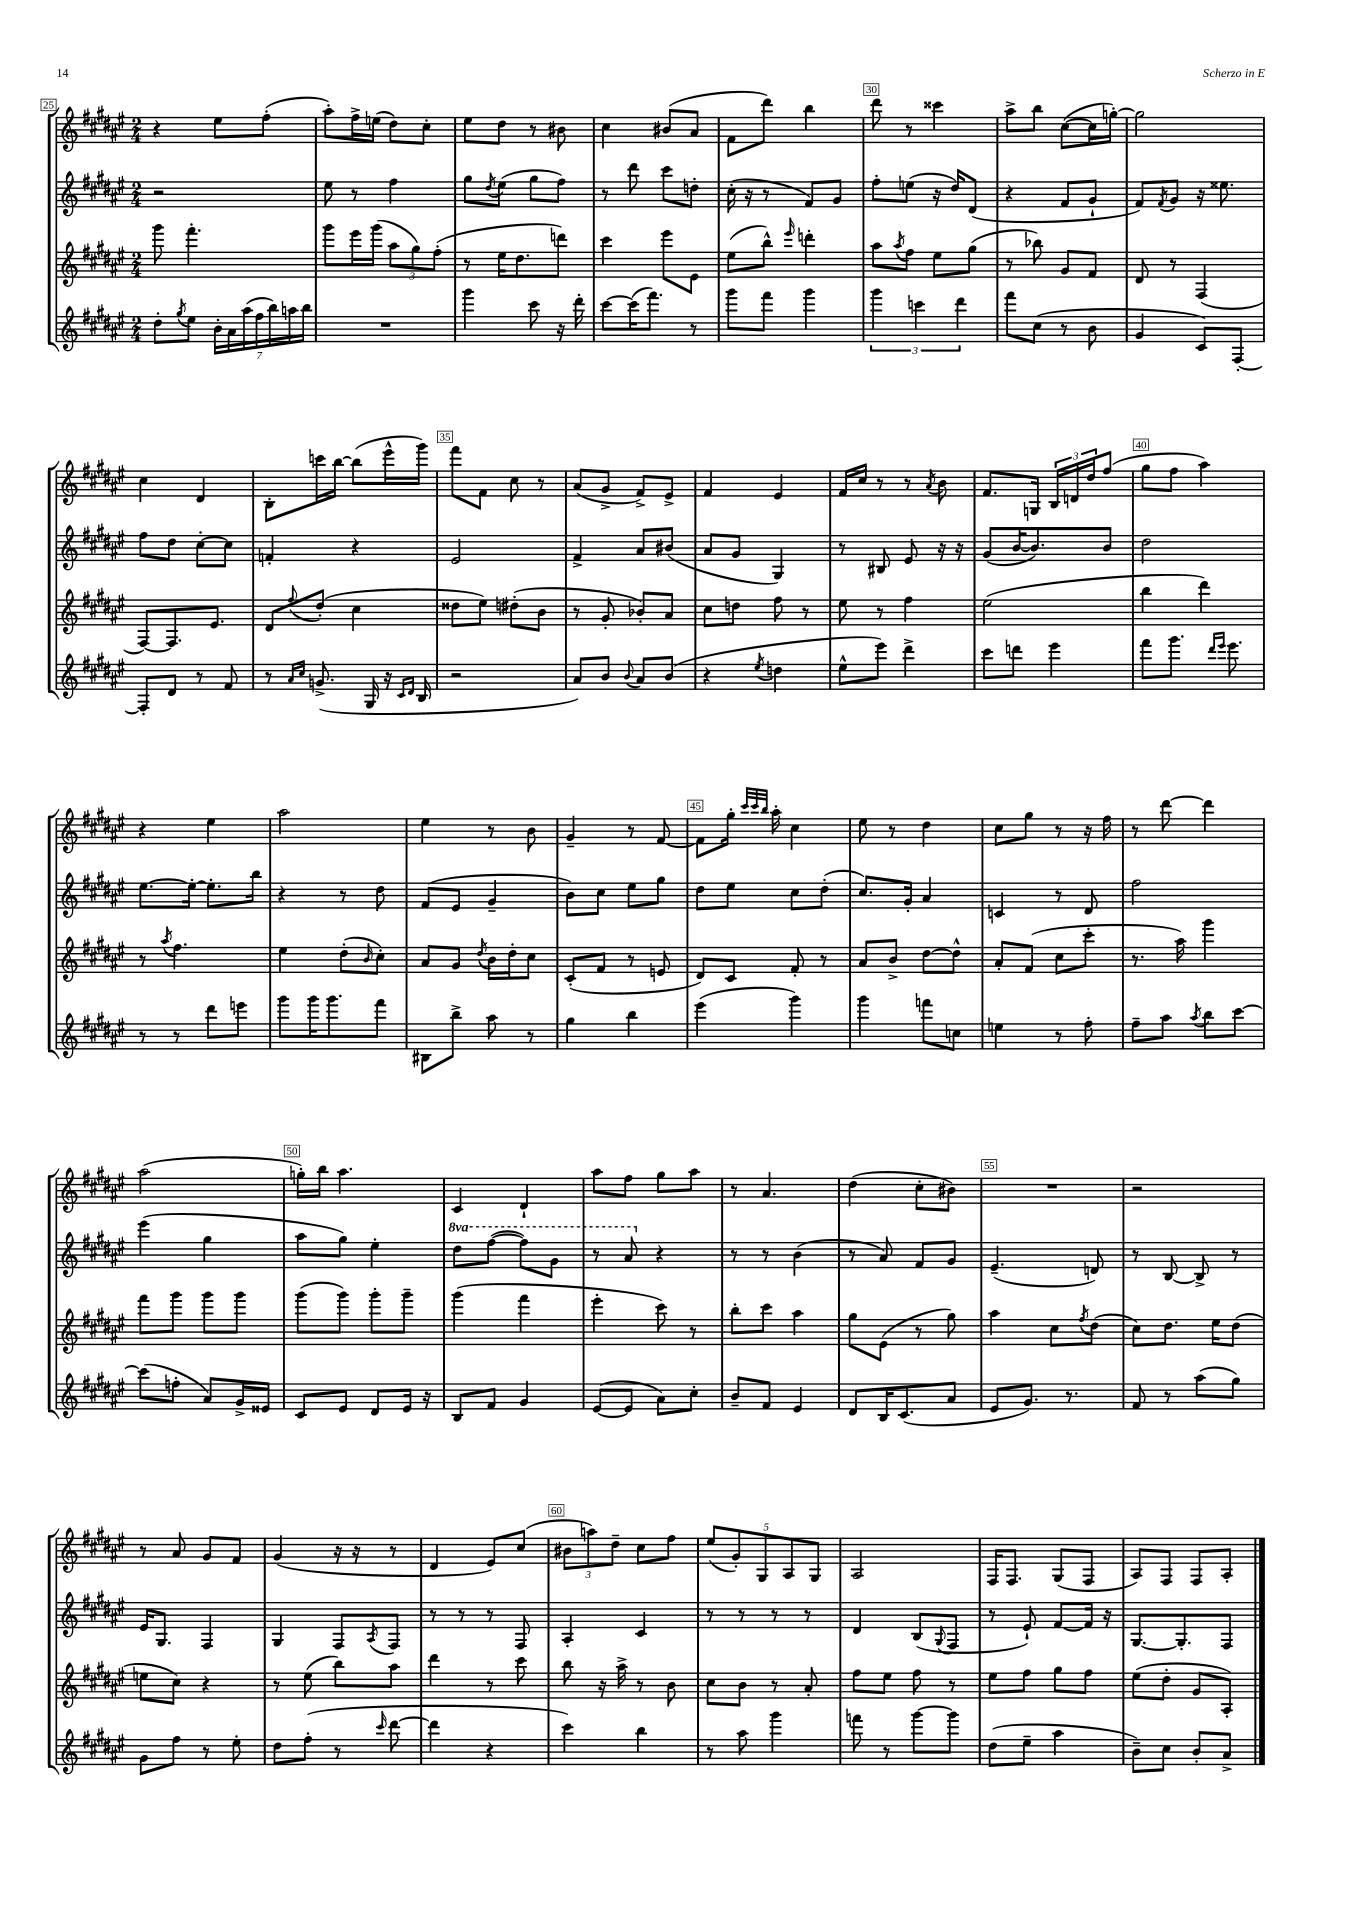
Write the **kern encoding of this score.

**kern	**kern	**kern	**kern
*staff4	*staff3	*staff2	*staff1
*clefG2	*clefG2	*clefG2	*clefG2
*k[f#c#g#d#a#e#]	*k[f#c#g#d#a#e#]	*k[f#c#g#d#a#e#]	*k[f#c#g#d#a#e#]
*M2/4	*M2/4	*M2/4	*M2/4
8dd#'\L	8ggg#\	2r	4r
8qgg#/	.	.	.
8ee#\J	4.fff#'\	.	.
28b'\LL	.	.	8ee#\L
28a#\	.	.	.
(28aa#\	.	.	.
28ff#\	.	.	.
.	.	.	(8ff#'\J
28bb\)	.	.	.
28aa\	.	.	.
28bb\JJ	.	.	.
=	=	=	=
2r	8ggg#\L	8ee#\	8aa#'\L)
.	16eee#\L	8r	16ff#^\L
.	(16ggg#\JJ	.	(16ee\JJ
.	12aa#\L	4ff#\	8dd#\L)
.	12gg#\)	.	.
.	.	.	8cc#'\J
.	(12ff#'\J	.	.
=	=	=	=
4ggg#\	8r	8gg#\L	8ee#\L
.	.	8qdd#/	.
.	16ee#\LK	(8ee#\J	8dd#\J
.	8.dd#\	.	.
8ccc#\	.	8gg#\L	8r
16r	8ddd\J)	8ff#\J)	8b#\
16ddd#'\	.	.	.
=	=	=	=
[8ccc#\L	4ccc#\	8r	4cc#\
(16ccc#\]K	.	8ddd#\	.
8.fff#\J)	.	.	.
.	8eee#\L	8ccc#\L	(8b#/L
8r	8e#\J	8dd'\J	8a#/J
=	=	=	=
8ggg#\L	(8ee#\L	(16cc#'\	8f#\L
.	.	16r	.
8fff#\J	8bb^^\J)	8r	8ddd#\J)
.	16qqeee#/	.	.
4ggg#\	4ddd'\	8f#/L)	4bb\
.	.	8g#/J	.
=	=	=	=
6ggg#\	8aa#\L	8ff#'\L	8ddd#\
.	8qaa#/	.	.
.	8ff#\J	(8ee\J	8r
6ccc\	.	.	.
.	8ee#\L	16r	4ccc##\
.	.	16dd#/LK)	.
6ddd#\	.	.	.
.	(8gg#\J	(8d#/J	.
=	=	=	=
8fff#\L	8r	4r	8aa#^\L
(8cc#\J	8bb-\)	.	8bb\J
8r	8g#/L	8f#/L	([8cc#\L
8b\	8f#/J	8g#`/J	16cc#\]L
.	.	.	[16gg'\JJ)
=	=	=	=
4g#/	8d#/	8f#/L)	2gg\]
.	.	8qf#/	.
.	8r	8g#/J	.
8c#/L)	(4F#/	16r	.
.	.	8.ee##\	.
[8F#'/J	.	.	.
=	=	=	=
8F#'/]L	[8F#/L)	8ff#\L	4cc#\
8d#/J	8.F#/]	8dd#\J	.
8r	.	[8cc#'\L	4d#/
.	8.e#/J	.	.
8f#/	.	8cc#\]J	.
=	=	=	=
8r	8d#/L	4f'/	8B'\L
16qqa#/LL	.	.	.
16qqcc#/JJ	8qqff#/	.	.
(8.g^/	(8dd#'/J	.	16ccc\L
.	.	.	[16bb\JJ
.	4cc#\	4r	(8bb\]L
16G#/	.	.	.
16r	.	.	16eee#^^\L
16qqc#/LL	.	.	.
16qqd#/JJ	.	.	.
16B/	.	.	16ggg#\JJ)
=	=	=	=
2r	8dd##\L	2e#/	8fff#\L
.	8ee#\J)	.	8f#\J
.	(8dd#'\L	.	8cc#\
.	8b\J	.	8r
=	=	=	=
8a#/L)	8r	4f#^/	(8a#/L
8b/J	8g#'/	.	8g#^/J
8qqb/	.	.	.
8a#/L	8b-'/L)	8a#/L	8f#^/L)
(8b/J	8a#/J	(8b#/J	8e#^/J
=	=	=	=
4r	8cc#\L	8a#/L	4f#/
.	8dd\J	8g#/J	.
8qee#/	.	.	.
4dd\	8ff#\	4G#/)	4e#/
.	8r	.	.
=	=	=	=
8ee#^^\L	8ee#\	8r	16f#/LL
.	.	.	16cc#/JJ
8eee#\J)	8r	8B#/	8r
4ddd#^\	4ff#\	8e#/	8r
.	.	.	8qa#/
.	.	16r	8b\
.	.	16r	.
=	=	=	=
8ccc#\L	(2ee#\	(8g#/L	8.f#/L
8ddd\J	.	[16b/K	.
.	.	8.b/])	16G/Jk
4eee#\	.	.	24B/LL
.	.	.	24d/
.	.	.	24dd#/J
.	.	8b/J	(8ff#/J
=	=	=	=
8fff#\L	4bb\	2dd#\	8gg#\L
8.ggg#\J	.	.	8ff#\J
.	4ddd#\)	.	4aa#\)
16qqddd#/LL	.	.	.
16qqeee#/JJ	.	.	.
8.eee#\	.	.	.
=	=	=	=
8r	8r	[8.ee#\L	4r
.	8qaa#/	.	.
8r	4.ff#\	.	.
.	.	16ee#'\_Jk	.
8ddd#\L	.	8.ee#'\]L	4ee#\
8eee\J	.	.	.
.	.	16bb\Jk	.
=	=	=	=
8ggg#\L	4ee#\	4r	2aa#\
16ggg#\K	.	.	.
8.ggg#\	.	.	.
.	(8dd#'\L	8r	.
.	16qqb/	.	.
8fff#\J	8cc#'\J)	8dd#\	.
=	=	=	=
8B#\L	8a#/L	(8f#/L	4ee#\
8bb^\J	8g#/J	8e#/J	.
.	8qdd#/	.	.
8aa#\	16b\LL	4g#~/	8r
.	16dd#'\J	.	.
8r	8cc#\J	.	8b\
=	=	=	=
4gg#\	(8c#'/L	8b\L)	4g#~/
.	8f#/J	8cc#\J	.
4bb\	8r	8ee#\L	8r
.	8e/	8gg#\J	[8f#/
=	=	=	=
(4eee#\	8d#/L)	8dd#\L	8f#\]L
.	8c#/J	8ee#\J	16gg#'\Jk
.	.	.	32qqccc#/LLL
.	.	.	32qqccc#/
.	.	.	32qqbb/JJJ
.	.	.	16aa#'\
4ggg#\)	8f#'/	8cc#\L	4cc#\
.	8r	(8dd#'\J	.
=	=	=	=
4ggg#\	8a#/L	8.cc#/L)	8ee#\
.	8b^/J	.	8r
.	.	16g#'/Jk	.
8fff\L	[8dd#\L	4a#/	4dd#\
8cc\J	8dd#^^\]J	.	.
=	=	=	=
4ee\	8a#'/L	4c/	8cc#\L
.	(8f#/J	.	8gg#\J
8r	8cc#\L	8r	8r
8ff#'\	8ccc#'\J	8d#/	16r
.	.	.	16ff#\
=	=	=	=
8ff#~\L	8.r	2ff#\	8r
8aa#\J	.	.	[8ddd#\
.	16aa#\)	.	.
8qaa#/	.	.	.
8bb\L	4ggg#\	.	4ddd#\]
[8ccc#\J	.	.	.
=	=	=	=
(8ccc#\]L	8fff#\L	(4eee#\	(2aa#\
8ff'\J	8ggg#\J	.	.
8a#/L)	8ggg#\L	4gg#\	.
16g#^/L	8ggg#\J	.	.
16e##/JJ	.	.	.
=	=	=	=
8c#/L	(8ggg#\L	8aa#\L	16gg'\LL)
.	.	.	16bb\JJ
8e#/J	8ggg#\J)	8gg#\J)	4.aa#\
8d#/L	8ggg#'\L	4ee#'\	.
16e#/Jk	8ggg#~\J	.	.
16r	.	.	.
=	=	=	=
8B/L	(4ggg#\	8ddd#\L	4c#/
8f#/J	.	([8fff#\J	.
4g#/	4fff#\	8fff#\]L)	4d#`/
.	.	8gg#\J	.
=	=	=	=
([8e#/L	4eee#'\	8r	8aa#\L
8e#/]J	.	8aa#/	8ff#\J
8a#\L)	8ccc#\)	4r	8gg#\L
8cc#'\J	8r	.	8aa#\J
=	=	=	=
8b~/L	8bb'\L	8r	8r
8f#/J	8ccc#\J	8r	4.a#/
4e#/	4aa#\	(4b\	.
=	=	=	=
8d#/L	8gg#\L	8r	(4dd#\
16B/K	(8e#\J	8a#/)	.
(8.c#/	.	.	.
.	8r	8f#/L	8cc#'\L
8a#/J	8gg#\)	8g#/J	8b#\J)
=	=	=	=
8e#/L	4aa#\	(4.e#~/	2r
8.g#/J)	.	.	.
.	8cc#\L	.	.
8.r	.	.	.
.	8qff#/	.	.
.	(8dd#\J	8d/)	.
=	=	=	=
8f#/	8cc#\L)	8r	2r
8r	8.dd#\J	[8B/	.
(8aa#\L	.	8B^/]	.
.	16ee#\LK	.	.
8gg#\J)	(8dd#\J	8r	.
=	=	=	=
8g#\L	8ee\L	16e#/LK	8r
.	.	8.G#/J	.
8ff#\J	8cc#\J)	.	8a#/
8r	4r	4F#/	8g#/L
8ee#'\	.	.	8f#/J
=	=	=	=
8dd#\L	8r	4G#/	(4g#/
(8ff#'\J	(8ee#\	.	.
8r	8bb\L)	8F#/L	16r
.	.	.	16r
16qqccc#/	.	8qA#/	.
[8ddd#\	8aa#\J	8F#/J	8r
=	=	=	=
4ddd#\]	4ddd#\	8r	4d#/
.	.	8r	.
4r	8r	8r	8e#/L)
.	8ccc#\	8F#/	(8cc#/J
=	=	=	=
4ccc#\)	8bb\	4A#'/	12b#\L
.	.	.	12aa\)
.	16r	.	.
.	.	.	12dd#~\J
.	16aa#^\	.	.
4bb\	8r	4c#/	8cc#\L
.	8b\	.	8ff#\J
=	=	=	=
8r	8cc#\L	8r	(10ee#/L
.	.	.	10g#'/)
8aa#\	8b\J	8r	.
.	.	.	10G#/
4ggg#\	8r	8r	.
.	.	.	10A#/
.	8a#'/	8r	.
.	.	.	10G#/J
=	=	=	=
8fff\	8ff#\L	4d#/	2A#/
8r	8ee#\J	.	.
[8ggg#\L	8ff#\	(8B/L	.
.	.	8qqG#/	.
8ggg#\]J	8r	8F#/J	.
=	=	=	=
(8dd#\L	8ee#\L	8r	16F#/LK
.	.	.	8.F#/J
8ee#~\J	8ff#\J	8e#`/)	.
4aa#\	8gg#\L	[8f#/L	(8G#/L
.	8ff#\J	16f#/]Jk	8F#/J
.	.	16r	.
=	=	=	=
8b~\L)	(8ee#\L	[8.G#/L	8A#/L)
8cc#\J	8dd#'\J	.	8F#/J
.	.	8.G#'/]	.
8b'/L	8g#/L	.	8F#/L
8a#^/J	8A#'/J)	8F#/J	8A#'/J
==	==	==	==
*-	*-	*-	*-
